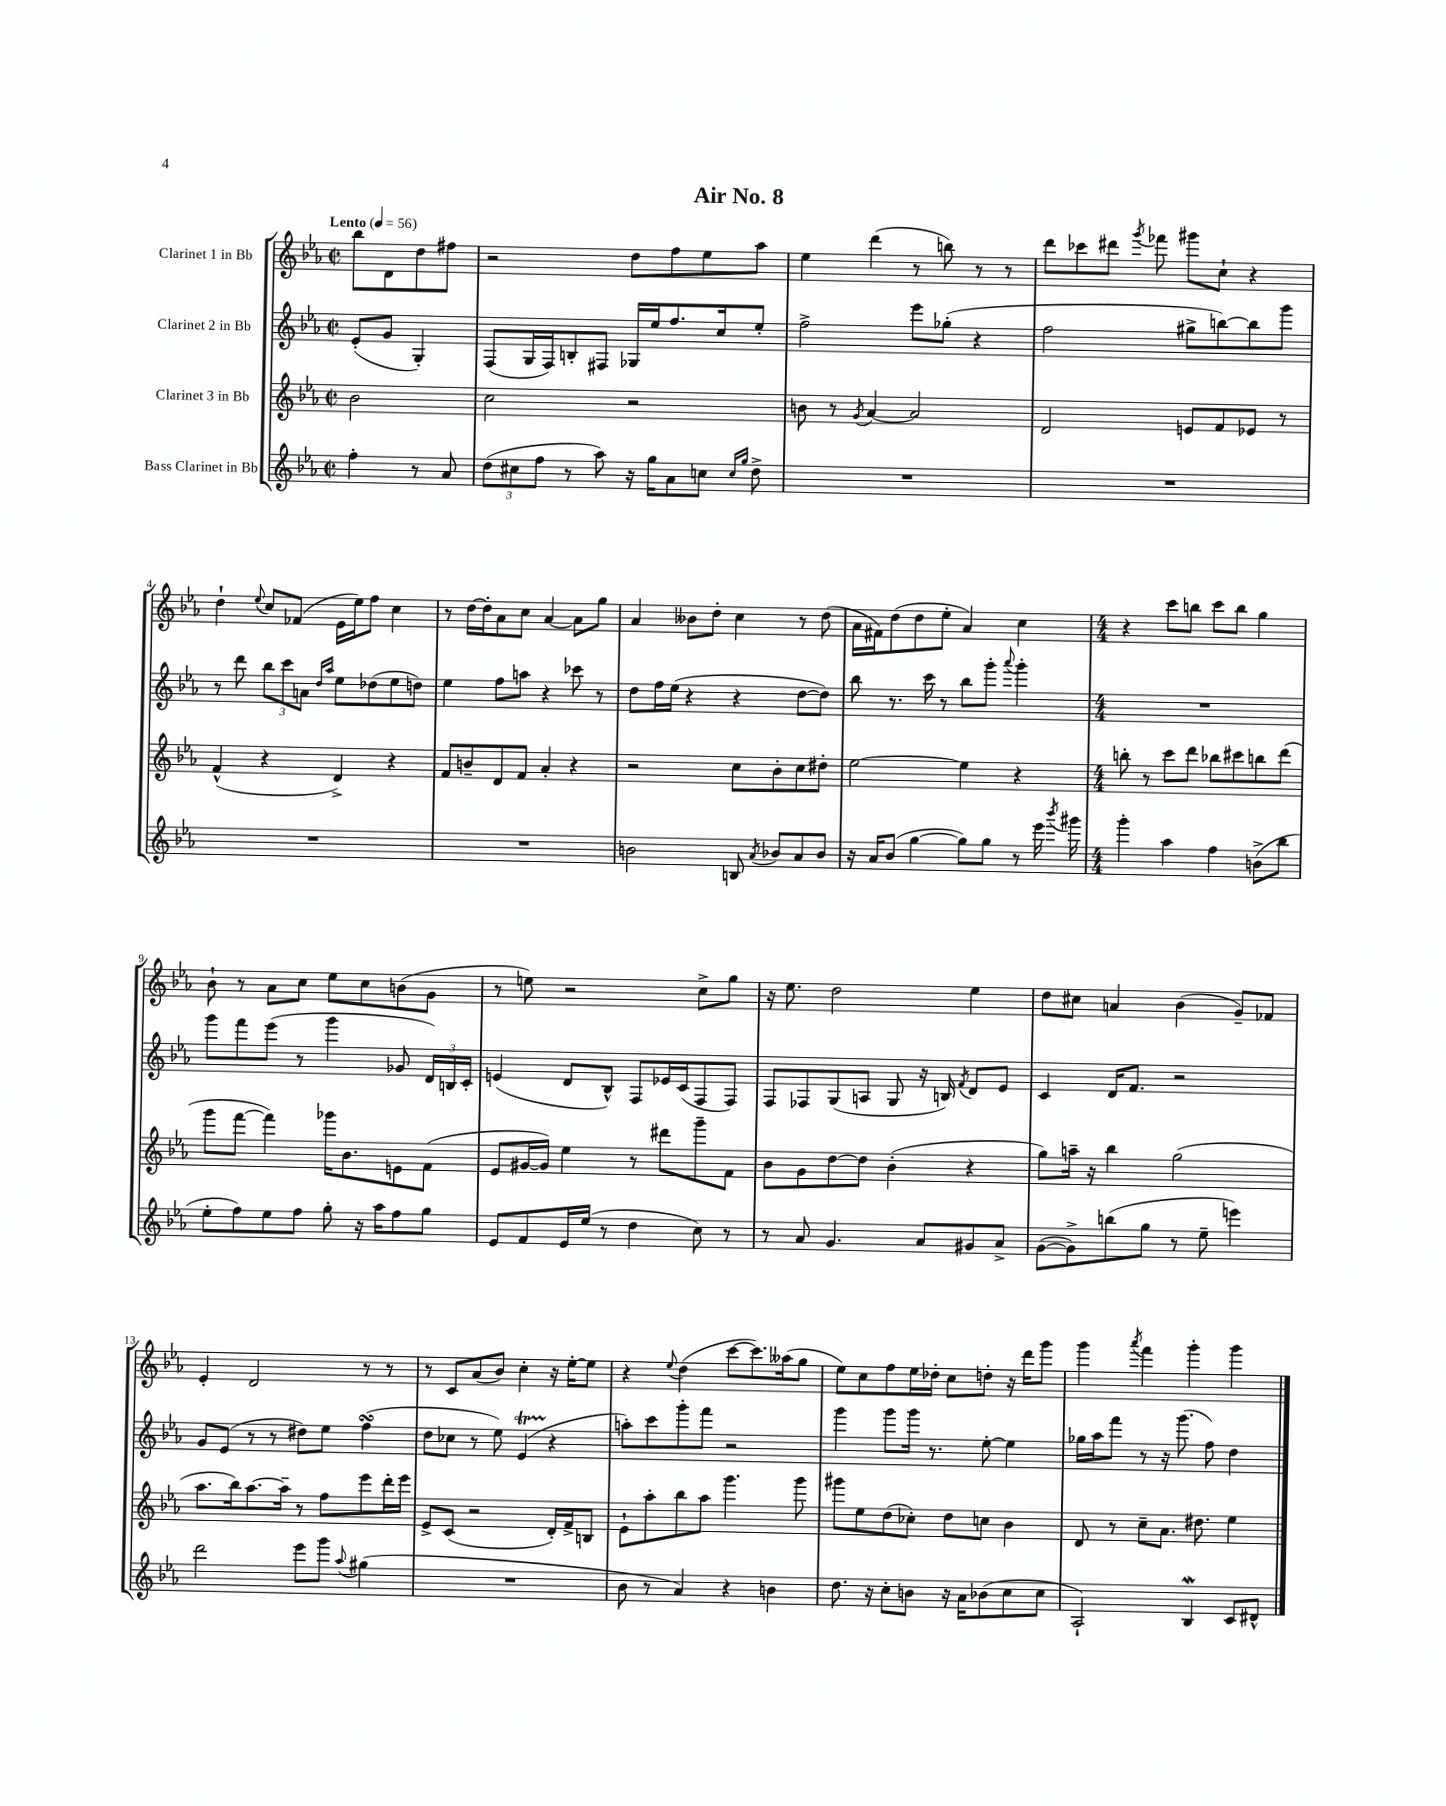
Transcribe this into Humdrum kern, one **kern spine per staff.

**kern	**kern	**kern	**kern
*staff4	*staff3	*staff2	*staff1
*clefG2	*clefG2	*clefG2	*clefG2
*k[b-e-a-]	*k[b-e-a-]	*k[b-e-a-]	*k[b-e-a-]
*M2/2	*M2/2	*M2/2	*M2/2
*met(c|)	*met(c|)	*met(c|)	*met(c|)
*MM56	*MM56	*MM56	*MM56
4ff'	2b-	(8e-'	8bb-
.	.	8g	8d
8r	.	4G')	8dd
8a-	.	.	8ff#
=	=	=	=
(12dd	2cc	(8F	2r
12cc#	.	.	.
.	.	16G	.
12ff	.	.	.
.	.	16F)	.
8r	.	8B'	.
8aa-)	.	8F#	.
16r	2r	16G-	8dd
16gg	.	16ee-	.
8a-	.	8.ff	8ff
8cc	.	.	8ee-
.	.	16cc	.
16qqcc	.	.	.
16qqgg	.	.	.
8dd^	.	8ee-'	8aa-
=	=	=	=
1r	8b	2ff^	4ee-
.	8r	.	.
.	8qg	.	.
.	[4a-	.	(4ddd
.	2a-]	8eee-	8r
.	.	(8gg-'	8bb)
.	.	4r	8r
.	.	.	8r
=	=	=	=
1r	2d	2ff	8ddd
.	.	.	8ccc-
.	.	.	8ddd#
.	.	.	8qggg
.	.	.	8fff-
.	8e	8gg#^	8ggg#
.	8f	[8bb)	8cc`
.	8e-	8bb]	4r
.	8r	8ggg	.
=	=	=	=
1r	(4f^^	8r	4dd`
.	.	8ddd	.
.	.	.	8qqee-
.	4r	12bb-	8cc
.	.	12ccc	.
.	.	.	(8f-
.	.	12a	.
.	.	16qqdd	.
.	.	16qqaa-	.
.	4d^)	8ee-	16e-
.	.	.	16ee-)
.	.	(8dd-	8ff
.	4r	8ee-	4cc
.	.	8dd)	.
=	=	=	=
1r	8f	4ee-	8r
.	8b~	.	[16dd
.	.	.	16dd']
.	8d	8ff	8a-
.	8f	8aa	8cc
.	4a-'	4r	[4a-
.	4r	8ccc-	8a-]
.	.	8r	8gg
=	=	=	=
2b	2r	8dd	4a-
.	.	16ff	.
.	.	(16ee-	.
.	.	4r	8b--
.	.	.	8dd'
8B	8cc	4r	4cc
8qa-	.	.	.
8b-	8b-'	.	.
8a-	8cc	[8dd	8r
8b-	8dd#'	8dd])	(8dd
=	=	=	=
16r	[2ee-	8bb-	16a-
16a-	.	.	16f#)
(8b-	.	8.r	(8dd
[4gg	.	.	8dd
.	.	16ccc	.
.	.	8r	8ee-'
8gg])	4ee-]	8bb-	4a-)
8gg	.	8ggg'	.
.	.	8qqaaa-	.
8r	4r	4ggg'	4cc
16eee-	.	.	.
8qbbb-	.	.	.
16ggg#	.	.	.
=	=	=	=
*M4/4	*M4/4	*M4/4	*M4/4
4ggg'	8bb'	1r	4r
.	8r	.	.
4aa-	8ccc	.	8ccc
.	8ddd	.	8bb
4ff	8bb-	.	8ccc
.	8ccc#	.	8bb
(8b^	8bb	.	4gg
8bb-	(8ddd	.	.
=	=	=	=
8ee-'	8ggg	8ggg	8b-`
8ff)	[8fff	8fff	8r
8ee-	4fff])	(8eee-	8a-
8ff	.	8r	8cc
8gg'	16ggg-	4ggg	8ee-
.	8.b-	.	.
16r	.	.	8cc
16aa-	.	.	.
8ff	8e	8g-	(8b
8gg	(8f	24d)	8g
.	.	24B	.
.	.	24c'	.
=	=	=	=
8e-	8e-	(4e	8r
8f	[16g#	.	8ee)
.	16g#])	.	.
16e-	4ee-	8d	2r
(16ee-	.	.	.
8r	.	8B-^^)	.
4dd	8r	8F	.
.	8ddd#	16e-	.
.	.	(16c	.
8cc)	8ggg~	8F	8cc^
8r	8f	8F)	8gg
=	=	=	=
8r	8b-	8F	16r
.	.	.	8.ee-
8a-	8g	8F-	.
4.g	[8dd	(8G	2dd
.	8dd]	8A	.
.	(4b-'	8G	.
8a-	.	16r	.
.	.	16B)	.
.	.	8qf	.
8g#	4r	8d	4ee-
8a-^	.	8e-	.
=	=	=	=
([8g	8gg)	4c	8dd
8g^])	16aa~	.	8cc#
.	16r	.	.
(8bb	4bb-	16d	4a
.	.	8.f	.
8gg	.	.	.
8r	(2gg	2r	(4b-
8ee-~	.	.	.
4eee)	.	.	8g~)
.	.	.	8f-
=	=	=	=
2ddd	8.aa-	8g	4e-'
.	.	(8e-	.
.	16bb-)	.	.
.	[8.aa-	8r	2d
.	.	8r	.
.	16aa-~]	.	.
8eee-	8r	8dd#)	.
8ggg	8ff	8ee-	.
8qqaa-	.	.	.
(4gg#	8eee-	(4ff	8r
.	16ddd'	.	8r
.	16eee-	.	.
=	=	=	=
1r	8e-^	8dd	8r
.	(8c	8cc-	8c
.	2r	8r	(8a-
.	.	8ee-)	8b-)
.	.	(4e-	4cc'
.	16d')	4r	16r
.	16f^	.	[16ee-'
.	8B	.	8ee-]
=	=	=	=
8b-	8e-`	8aa')	4r
8r	8aa-'	8ccc	.
.	.	.	8qqee-
4a-)	8bb-	8ggg'	(4dd
.	8aa-	8fff	.
4r	4.ggg	2r	[8ccc
.	.	.	8.ccc])
4b	.	.	.
.	.	.	(16aa--
.	8ggg	.	8gg
=	=	=	=
8.dd	8ggg#	4ggg	8ee-)
.	8ee-	.	8cc
16r	.	.	.
8cc'	(8dd	8ggg	8ff
8b	8cc-')	16ggg	16ee-
.	.	8.r	16dd-'
16r	8dd	.	8cc
16a-	.	.	.
(8b-	8cc	[8ee-'	8dd'
8cc	4b-	4ee-]	16r
.	.	.	16ddd
8cc	.	.	8ggg
=	=	=	=
2A-`)	8d	16gg-	4ggg
.	.	16aa-	.
.	8r	8fff	.
.	.	.	8qaaa-
.	8cc~	8r	4fff
.	8.a-	16r	.
.	.	(8.ggg	.
4B-	.	.	4ggg'
.	8.dd#	.	.
.	.	8ff)	.
8c	4ee-	4dd	4ggg
8d#^^	.	.	.
==	==	==	==
*-	*-	*-	*-
